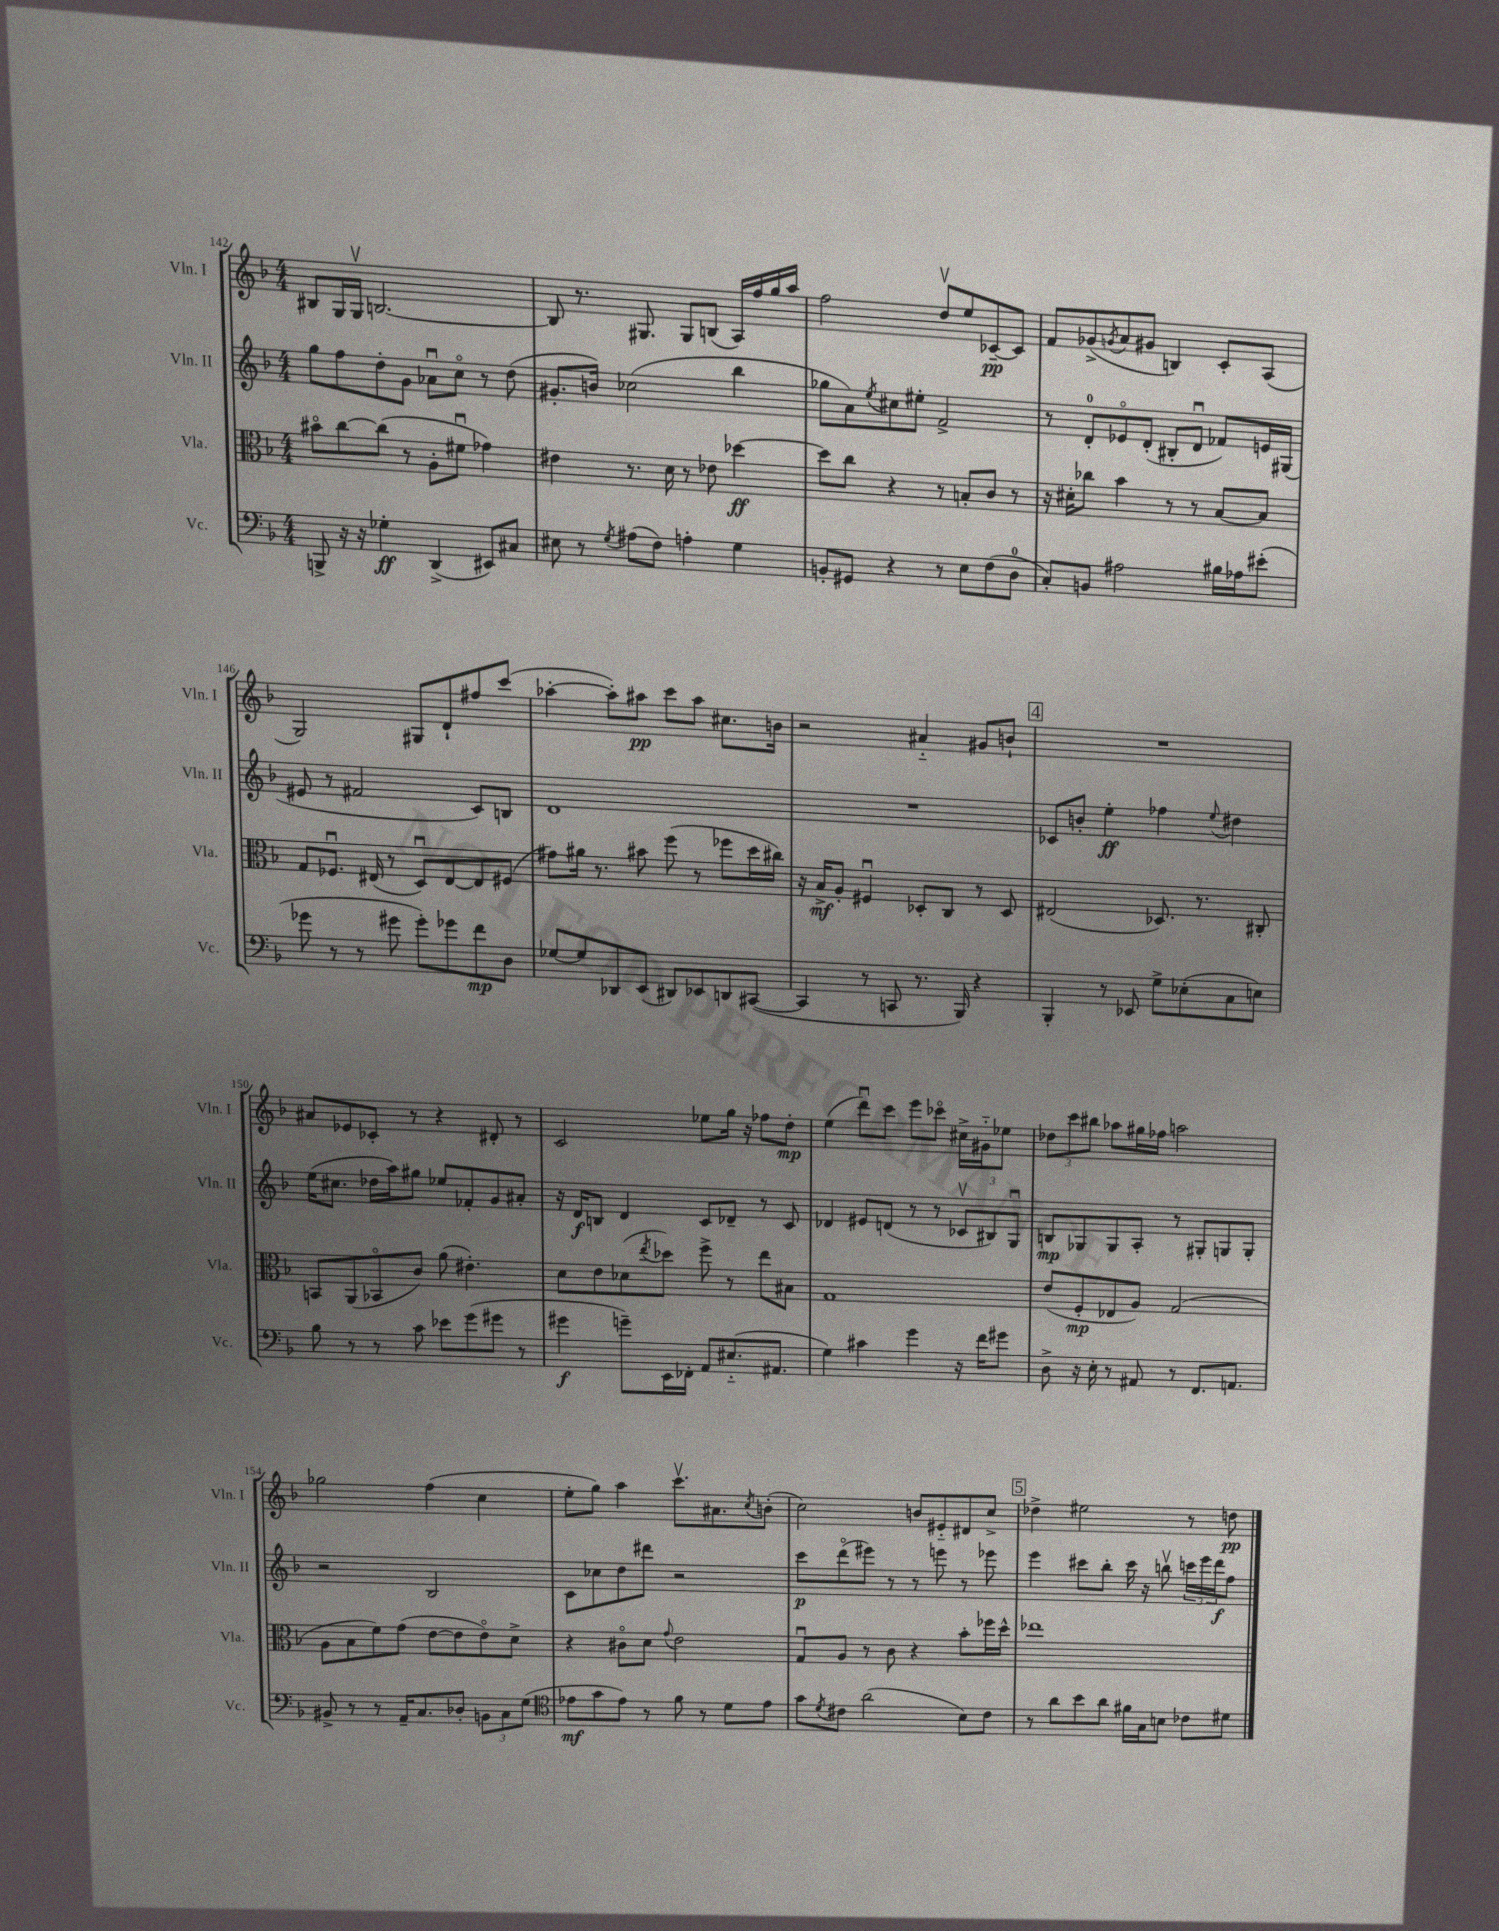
<<
\new StaffGroup <<
\new Staff = "s0" \with { instrumentName = "Vln. I" shortInstrumentName = "Vln. I" } {
    \clef treble \key f \major \numericTimeSignature \time 4/4
    bis8 g16 g16\upbow b2.~ |
    b8 r8. gis8. gis8 b8( a16) f''16 g''16 a''16 |
    f''2 d''8\upbow e''8 ces'8~--\pp ces'8 |
    f'8 ges'8->( \acciaccatura { g'8 } a'8 gis'8 b4) c'8-. a8( |
    g2) gis8 d'8-! fis''8 c'''8( |
    aes''4~-. aes''8-.) ais''8\pp c'''8 ais''8 cis''8. b'16 |
    r2 ais'4-_ gis'8 b'8-! |
    \mark \markup { \box "4" } R1 |
    ais'8 ees'8 ces'8-. r8 r4 dis'8-. r8 |
    c'2 ees''8 g''16 r16 fes''8 d''8-.\mp |
    e''4( d'''8\downbow) c'''8 e'''8 ces'''8\flageolet cis''16-> gis'16-_ ees''8 |
    \tuplet 3/2 { des''8 c'''8 bis''8 } aes''8 gis''16 fes''16 a''2 |
    ges''2 f''4( c''4 |
    e''8-. g''8) a''4 c'''8.\upbow ais'8. \acciaccatura { c''8 } b'8-.( |
    c''2) b'8 eis'8-_ dis'8 c''8-> |
    \mark \markup { \box "5" } des''4-> eis''2 r8 d''8\pp \bar "|." |
}
\new Staff = "s1" \with { instrumentName = "Vln. II" shortInstrumentName = "Vln. II" } {
    \clef treble \key f \major \numericTimeSignature \time 4/4
    g''8 f''8 d''8-. g'8 aes'8\downbow c''8\flageolet r8 d''8( |
    gis'8.-. b'16) ces''2( bes''4 |
    ges''8 a'8) \acciaccatura { e''8 } cis''8 eis''8-. f'2-> |
    r8 d'8-0-. ees'8\flageolet d'8-.( bis8-. d'8\downbow fes'8) e'16 gis16( |
    eis'8 r8 fis'2 c'8) b8 |
    d'1 |
    R1 |
    \mark \markup { \box "4" } ces'8 b'8-. e''4-.\ff fes''4 \appoggiatura { e''8 } dis''4 |
    e''16( cis''8. des''16 a''16) gis''8 ees''8 fes'8-. g'8 ais'8-. |
    r16 d'16\f b8 d'4 c'8 des'8-- r8 c'8 |
    des'4 eis'8 d'8( r8 r8 \tuplet 3/2 { ces'8\upbow bis8) g8\downbow } |
    b8\mp ges8 ges8 a8-. r8 gis8-. g8 g8-. |
    r2 bes2 |
    c'8 ces''8 d''8 dis'''8 r2 |
    c'''8\p d'''8\flageolet( eis'''8) r8 r8 e'''8 r8 ees'''8 |
    \mark \markup { \box "5" } e'''4 cis'''8 bes''8-. cis'''16 r16 b''8\upbow \tuplet 3/2 { c'''16 e'''16 d'''16\f } f''8 \bar "|." |
}
\new Staff = "s2" \with { instrumentName = "Vla." shortInstrumentName = "Vla." } {
    \clef alto \key f \major \numericTimeSignature \time 4/4
    bis'8\flageolet c''8~ c''8( r8 a8-. fis'8\downbow ges'4) |
    eis'4 r8. d'16 r8 ees'8 des''4~\ff |
    des''8 c''8 r4 r8 b8-. c'8 r8 |
    r16 dis'16-. ces''8 bes'4 r8 r8 bes8~ bes8 |
    g8 fes8.\downbow eis16( r8 d8\downbow) eis8~ eis8 fis8( |
    gis'8) ais'16 r8. bis'8 f''8( r8 fes''8 d''16 cis''16) |
    r16 bes16->\mf a8-. fis4\downbow des8-. c8 r8 des8 |
    \mark \markup { \box "4" } eis2( des8.) r8. cis8-. |
    b,8 a,8( bes,8\flageolet c'8) a'8( eis'4.-.) |
    d'8 e'8 des'8( \acciaccatura { e''8 } des''8) f''8-> r8 e''8 bis8 |
    g1 |
    e'8( f8-.\mp ees8 a8) g2( |
    a8 bes8 f'8) g'8( e'8~ e'8 e'8\flageolet) d'8-> |
    r4 cis'8\flageolet d'8 \appoggiatura { g'8 } e'2 |
    g8\downbow a8 r8 c'8 r4 bes'8-. fes''16 d''16-^ |
    \mark \markup { \box "5" } ees''1 \bar "|." |
}
\new Staff = "s3" \with { instrumentName = "Vc." shortInstrumentName = "Vc." } {
    \clef bass \key f \major \numericTimeSignature \time 4/4
    b,,8-> r16 r16 ges4-.\ff d,4->( eis,8) cis8 |
    eis8 r8 \acciaccatura { g8 } ais8( f8) a4-. g4 |
    b,8-. gis,8 r4 r8 e8 f8( d8-0 |
    c8-.) b,8 ais2 bis16 aes16 eis'8-.( |
    ges'8 r8 r8 gis'8 gis'8-.) ges'8 f'8\mp d8 |
    ges8~ ges8 des,8 e,8( dis,8) ees,8 d,8 cis,8~( |
    cis,4 r8 c,8 r8. bes,,16) r4 |
    \mark \markup { \box "4" } bes,,4-. r8 ees,8 g8-> ees8-.( c8 e8) |
    bes8 r8 r8 c'8 ees'8 g'8( gis'8 r8 |
    gis'4\f g'8--) e,16 fes,16-. a,8 eis8.-_( ais,8. |
    g4) cis'4 g'4 r16 f'16 gis'8 |
    d8-> r16 e16-. r8 ais,8 r8 f,8. a,8. |
    bis,8-> r8 r8 a,16-- c8. des8-. \tuplet 3/2 { b,8 c8 g8( } |
    \clef tenor ees'8\mf g'8 ees'8) r8 f'8 r8 d'8 ees'8 |
    g'8 \acciaccatura { d'8 } cis'8 a'2( bes8) cis'8 |
    \mark \markup { \box "5" } r8 a'8 bes'8 a'8 fis'16 g16 b8 ces'8 dis'8 \bar "|." |
}
>>
>>
\layout { \context { \Score currentBarNumber = #142 } }
